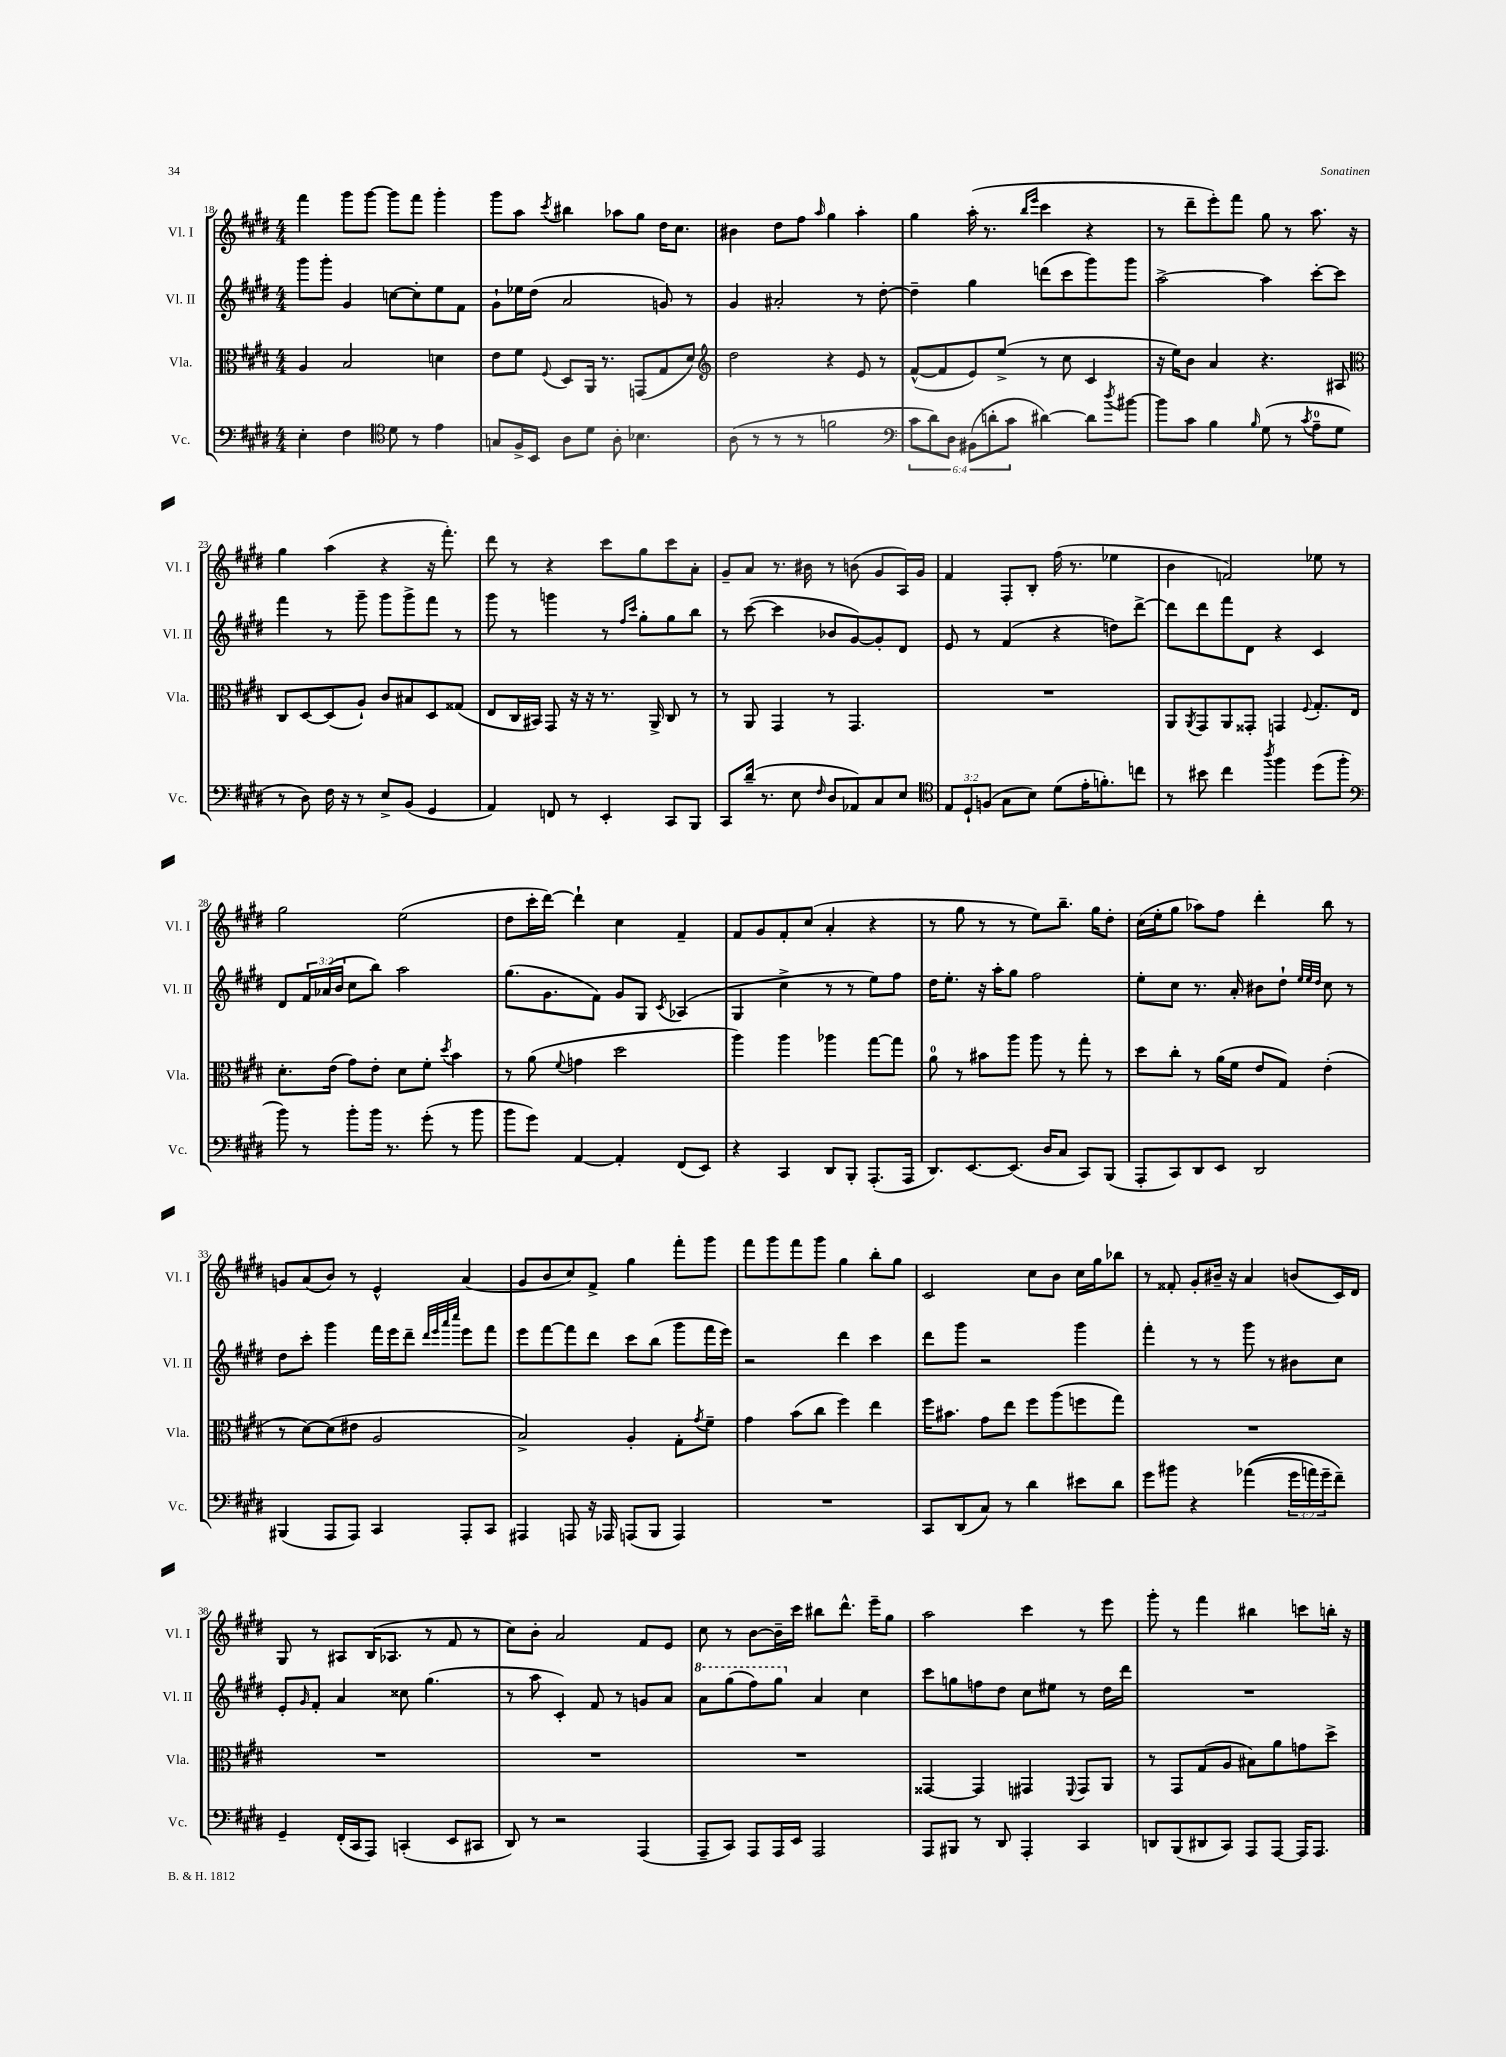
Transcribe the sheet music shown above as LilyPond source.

<<
\new StaffGroup <<
\new Staff = "s0" \with { instrumentName = "Vl. I" shortInstrumentName = "Vl. I" } {
    \clef treble \key e \major \numericTimeSignature \time 4/4
    fis'''4 gis'''8 gis'''8~ gis'''8 fis'''8 gis'''4-. |
    gis'''8 a''8 \acciaccatura { cis'''8 } bis''4 aes''8 gis''8 dis''16 cis''8. |
    bis'4 dis''8 fis''8 \grace { a''16 } gis''4 a''4-. |
    gis''4 a''16-.( r8. \grace { b''16 e'''16 } cis'''4 r4 |
    r8 dis'''8-- e'''8-.) fis'''8 gis''8 r8 a''8. r16 |
    gis''4 a''4( r4 r16 fis'''8.-.) |
    dis'''8 r8 r4 cis'''8 gis''8 cis'''8 a'8-. |
    gis'8-- a'8 r8. bis'16 r8 b'8( gis'8 a16) gis'16 |
    fis'4 fis8-. b8-. fis''16( r8. ees''4 |
    b'4 f'2) ees''8 r8 |
    gis''2 e''2( |
    dis''8 cis'''16-. dis'''16~) dis'''4-! cis''4 fis'4-- |
    fis'8 gis'8 fis'8-. cis''8( a'4-. r4 |
    r8 gis''8 r8 r8 e''8) b''8.-- gis''16 dis''8-. |
    cis''16( e''16-. gis''8 aes''8) fis''8 dis'''4-. b''8 r8 |
    g'8 a'8( b'8) r8 e'4-^ a'4( |
    gis'8 b'8 cis''8) fis'8-> gis''4 fis'''8-. gis'''8 |
    fis'''8 gis'''8 fis'''8 gis'''8 gis''4 b''8-. gis''8 |
    cis'2 cis''8 b'8 cis''16 gis''16 bes''8 |
    r8 fisis'8-. gis'8-. bis'16-- r16 a'4 b'8( cis'16) dis'16 |
    gis8 r8 ais8 b16( aes8. r8 fis'8 r8 |
    cis''8) b'8-. a'2 fis'8 e'8 |
    cis''8 r8 b'8~ b'16-- cis'''16 bis''8 dis'''8.-^ e'''16-- gis''8 |
    a''2 cis'''4 r8 e'''8 |
    gis'''8-. r8 fis'''4 bis''4 c'''8 b''16-. r16 \bar "|." |
}
\new Staff = "s1" \with { instrumentName = "Vl. II" shortInstrumentName = "Vl. II" } {
    \clef treble \key e \major \numericTimeSignature \time 4/4 \override Staff.TupletNumber.text = #tuplet-number::calc-fraction-text
    gis'''8 gis'''8-. gis'4 c''8~ c''8-. e''8 fis'8 |
    gis'8-! ees''16 dis''16( a'2 g'8) r8 |
    gis'4 ais'2-. r8 dis''8~-. |
    dis''4-- gis''4 d'''8( cis'''8 gis'''8) gis'''8 |
    a''2~-> a''4 cis'''8~-. cis'''8 |
    fis'''4 r8 gis'''8-- gis'''8 gis'''8-> fis'''8 r8 |
    gis'''8 r8 g'''4 r8 \grace { fis''16 cis'''16 } gis''8-. gis''8 b''8 |
    r8 cis'''8~( cis'''4 bes'8 gis'8~) gis'8-. dis'8 |
    e'8 r8 fis'4( r4 d''8) dis'''8~-> |
    dis'''8 dis'''8 fis'''8 dis'8 r4 cis'4 |
    dis'8 \tuplet 3/2 { fis'16 aes'16( b'16 } cis''8 b''8) a''2 |
    gis''8.( gis'8. fis'8) gis'8 gis8 \acciaccatura { cis'8 } aes4( |
    gis4 cis''4-> r8 r8 e''8) fis''8 |
    dis''16 e''8.-. r16 a''16-. gis''8 fis''2 |
    e''8-. cis''8 r8. a'16-. bis'8 dis''8-! \grace { e''32 e''32 dis''32 } cis''8 r8 |
    dis''8 cis'''8-. gis'''4 fis'''16 e'''16 dis'''8-- \grace { dis'''32 e'''32 a'''32 cis''''32 } e'''8 fis'''8 |
    e'''8 fis'''8~ fis'''8 dis'''8 cis'''8 b''8( gis'''8 fis'''16 e'''16) |
    r2 dis'''4 cis'''4 |
    dis'''8 gis'''8 r2 gis'''4 |
    fis'''4-. r8 r8 gis'''8 r8 bis'8 cis''8 |
    e'8-. \grace { gis'16 } fis'8-. a'4 cisis''8 gis''4.( |
    r8 a''8 cis'4-.) fis'8 r8 g'8 a'8 |
    \ottava #1 a''8 gis'''8( fis'''8) gis'''8 \ottava #0 a'4 cis''4 |
    cis'''8 g''8 f''8 dis''8 cis''8 eis''8 r8 dis''16 dis'''16 |
    R1 \bar "|." |
}
\new Staff = "s2" \with { instrumentName = "Vla." shortInstrumentName = "Vla." } {
    \clef alto \key e \major \numericTimeSignature \time 4/4
    a4 b2 d'4 |
    e'8 fis'8 \appoggiatura { fis8 } dis8 a,16 r8. g,8( gis8 dis'8) |
    \clef treble dis''2 r4 e'8 r8 |
    fis'8~-^( fis'8 e'8) e''8->( r8 cis''8 cis'4 |
    r16 e''16) b'8 a'4 r4. ais8 |
    \clef alto cis8 dis8~ dis8( a8-!) cis'8 bis8 dis8 gisis8( |
    e8 cis16 bis,16) gis,8 r16 r16 r8. a,16-> cis8 r8 |
    r8 a,8 gis,4 r8 gis,4. |
    R1 |
    a,8 \acciaccatura { a,8 } gis,8 a,8 gisis,8-. g,4 \appoggiatura { fis8 } gis8.-. e16 |
    dis'8.-. e'16( gis'8) e'8-. dis'8 fis'8-. \acciaccatura { dis''8 } b'4 |
    r8 a'8( \appoggiatura { fis'8 } g'4 dis''2 |
    a''4) a''4 aes''4 gis''8~ gis''8 |
    a'8-0 r8 bis'8 a''8 a''8 r8 gis''8-. r8 |
    dis''8 cis''8-. r8 a'16( fis'16 e'8 gis8) e'4-.( |
    r8 dis'8~) dis'8( eis'8 a2 |
    b2->) a4-. gis8-. \acciaccatura { gis'8 } fis'8-- |
    gis'4 b'8( cis''8 fis''4) e''4 |
    fis''16 bis'8. gis'8 e''8 fis''8 a''8( f''8 gis''8) |
    R1 |
    R1 |
    R1 |
    R1 |
    gisis,4~ gisis,4 gis,4 \appoggiatura { fis,8 } gis,8 a,8 |
    r8 gis,8 gis8( a8 bis8) a'8 g'8 dis''8-> \bar "|." |
}
\new Staff = "s3" \with { instrumentName = "Vc." shortInstrumentName = "Vc." } {
    \clef bass \key e \major \numericTimeSignature \time 4/4 \override Staff.TupletNumber.text = #tuplet-number::calc-fraction-text
    e4-. fis4 \clef tenor dis'8 r8 e'4 |
    g8 fis16-> b,16 a8 dis'8 a8-. bes4. |
    a8( r8 r8 r8 f'2 |
    \clef bass \tuplet 6/4 { cis'8 dis'8) dis8 bis,8( d'8-. cis'8 } dis'4~) dis'8 \acciaccatura { dis''8 } bis'8~ |
    bis'8 cis'8 b4 \grace { b16 } gis8( r8 \acciaccatura { cis'8 } a8-0-- gis8 |
    r8 dis8) fis16 r16 r8 e8-> b,8( gis,4 |
    a,4) f,8 r8 e,4-. cis,8 b,,8 |
    cis,8 dis'16--( r8. e8 \grace { fis16 } dis8 aes,8) cis8 e8 |
    \clef tenor \tuplet 3/2 { e8 dis8-! f8( } gis8 b8) dis'8( e'16-. f'8.-.) c''8 |
    r8 bis'8 cis''4 \acciaccatura { a''8 } fis''4 dis''8( fis''8-. |
    \clef bass b'8) r8 b'8-. b'16 r8. gis'8-.( r8 b'8 |
    b'8 gis'8) a,4~ a,4-. fis,8( e,8) |
    r4 cis,4 dis,8 b,,8-. a,,8.-.( a,,16 |
    dis,8.) e,8.~ e,8.( dis16 cis8 cis,8) b,,8( |
    a,,8-. cis,8) dis,8 e,8 dis,2 |
    bis,,4( a,,8 a,,8) cis,4 a,,8-. cis,8 |
    ais,,4 a,,8 r16 aes,,16 a,,8( b,,8 a,,4) |
    R1 |
    cis,8 dis,8( cis8) r8 dis'4 eis'8 dis'8 |
    gis'8 bis'8 r4 aes'4(\( \tuplet 3/2 { gis'16 a'16) gis'16-- } fis'8--\) |
    gis,4-- fis,16-.( cis,16 a,,8) c,4-.( e,8 cis,8 |
    dis,8) r8 r2 a,,4( |
    a,,8-- cis,8) a,,8 a,,16 e,16 a,,2 |
    a,,8 bis,,8 r8 dis,8 a,,4-. cis,4 |
    d,8 b,,8( dis,8 cis,8) a,,8 a,,8~ a,,16 a,,8. \bar "|." |
}
>>
>>
\layout { \context { \Score currentBarNumber = #18 } }
